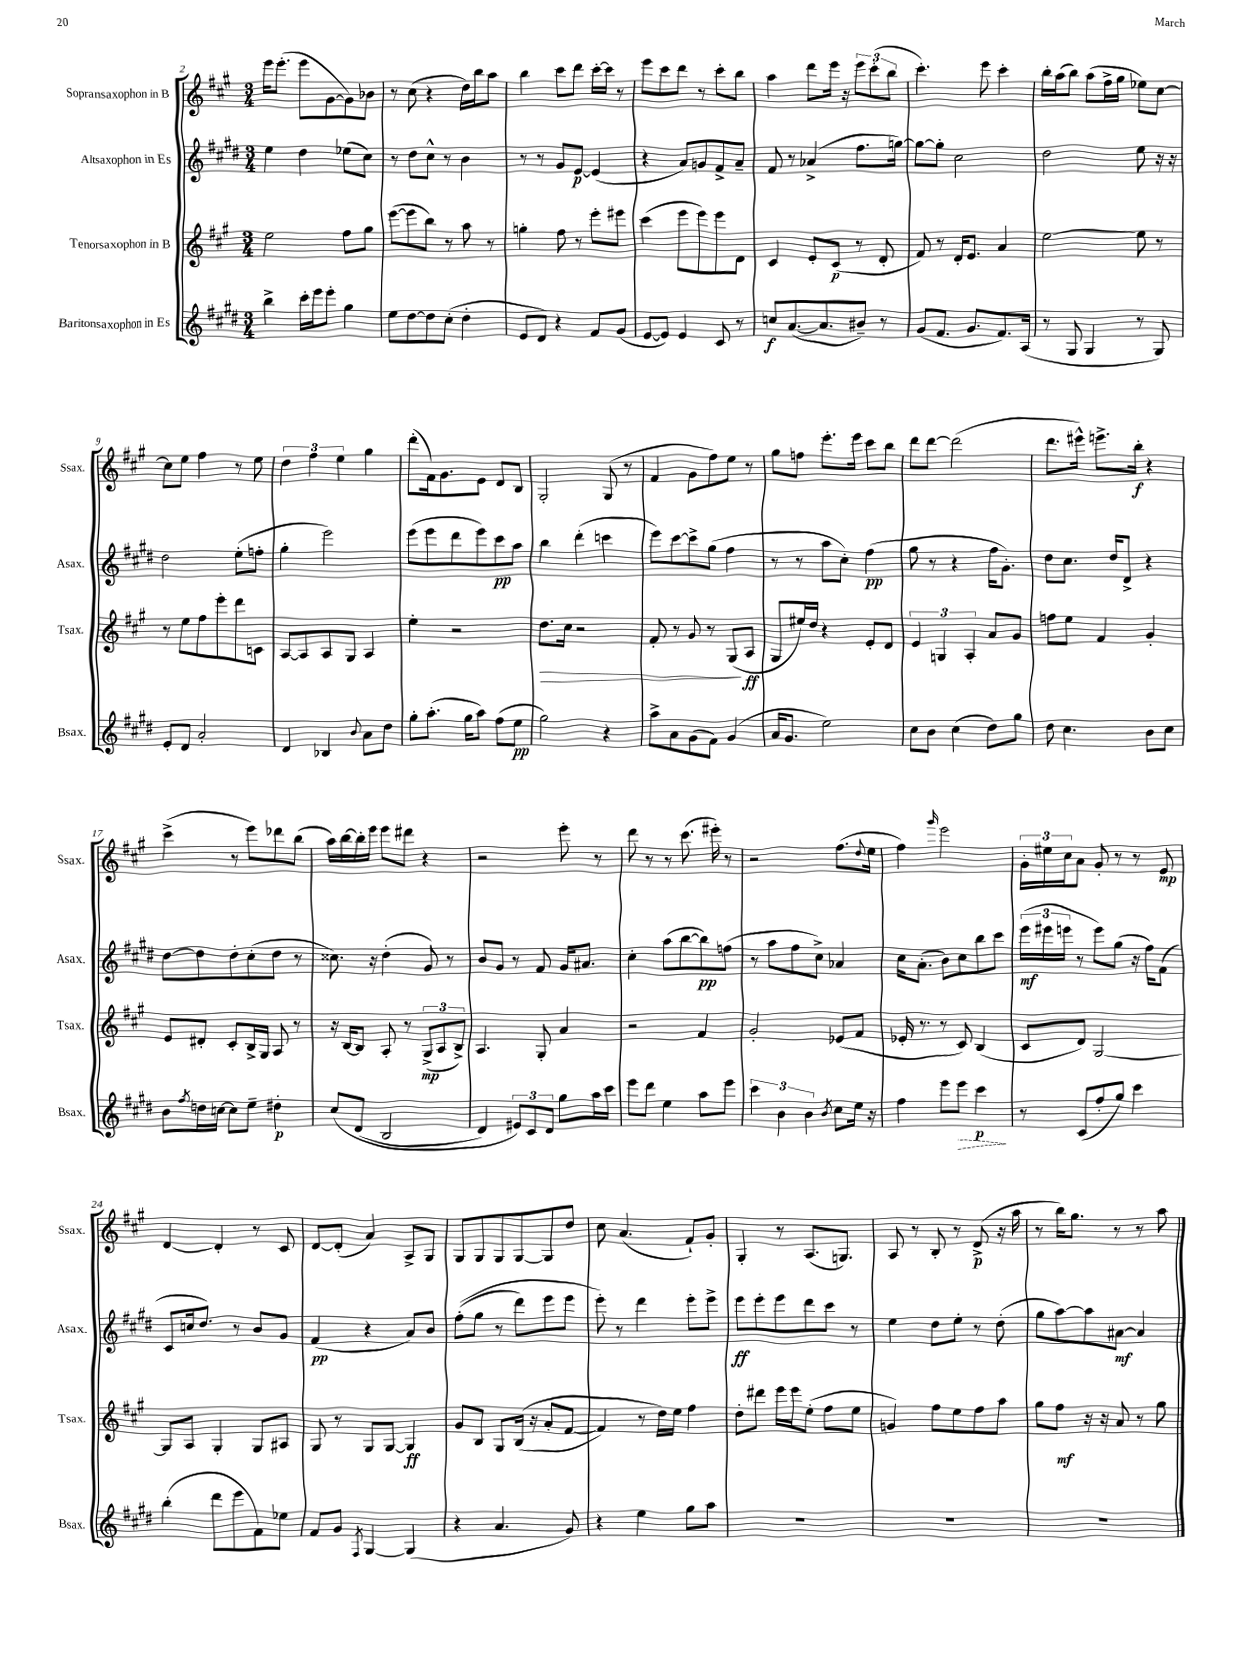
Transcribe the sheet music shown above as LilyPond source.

<<
\new StaffGroup <<
\new Staff = "s0" \with { instrumentName = "Sopransaxophon in B" shortInstrumentName = "Ssax." } {
    \clef treble \key a \major \numericTimeSignature \time 3/4
    e'''16 e'''8.-.( e'''8 gis'8~ gis'8) bes'8 |
    r8 cis''8( r4 d''16) b''16 a''8 |
    b''4 cis'''8 d'''8 cis'''16~-. cis'''16 r8 |
    e'''8 cis'''8 d'''8 r8 cis'''8-. b''8 |
    a''4 d'''8 e'''16 r16 \tuplet 3/2 { e'''8 cis'''8-.( b''8 } |
    cis'''4.-.) e'''8 cis'''4-. |
    b''16-. a''16( b''8) a''8( fis''16-> gis''16 ees''8) cis''8~ |
    cis''8 e''8 fis''4 r8 e''8 |
    \tuplet 3/2 { d''4 fis''4 e''4 } gis''4 |
    d'''8-.( fis'16) gis'8. e'8 d'8 b8 |
    gis2-. gis8( r8 |
    fis'4 gis'8 fis''8) e''8 r8 |
    gis''8 f''8 e'''8.-. e'''16 cis'''8 b''8 |
    d'''8 d'''8~ d'''2( |
    d'''8. eis'''16-^) e'''8.-> b''16-.\f r4 |
    cis'''4->( r8 e'''8) des'''8 b''8( |
    a''16) b''16~ b''16-. e'''16 e'''8 dis'''8 r4 |
    r2 e'''8-. r8 |
    d'''8 r8 r8 cis'''8.( eis'''16-.) r8 |
    r2 fis''8.( \appoggiatura { d''8 } e''16 |
    fis''4) \grace { gis'''16 } e'''2 |
    \tuplet 3/2 { gis'16-. eis''16 cis''16 } a'8 gis'8-. r8 r8 e'8\mp |
    d'4~ d'4-. r8 cis'8 |
    d'8~ d'8-.( a'4) a8-> gis8 |
    gis8 gis8 gis8 gis8~ gis8 d''8 |
    cis''8 a'4.( fis'8-!) gis'8-. |
    gis4-. r8 a8.( g8.) |
    a8 r8 b8-. r8 d'8->\p( r16 a''16 |
    r8 b''16) gis''8. r8 r8 a''8 \bar "|." |
}
\new Staff = "s1" \with { instrumentName = "Altsaxophon in Es" shortInstrumentName = "Asax." } {
    \clef treble \key e \major \numericTimeSignature \time 3/4
    e''4 dis''4 ees''8( cis''8) |
    r8 dis''8 cis''8-^ r8 b'4 |
    r8 r8 gis'8 e'8~\p e'4( |
    r4 a'8) g'8 fis'8-> a'8-- |
    fis'8 r8 aes'4->( fis''8. g''16~) |
    g''8~ g''8-. cis''2 |
    dis''2 e''8 r16 r16 |
    dis''2 e''8-.( f''8-. |
    gis''4-. e'''2) |
    e'''8( e'''8 dis'''8 e'''8) cis'''8\pp a''8 |
    b''4 dis'''4-.( c'''4 |
    e'''8) cis'''8~ cis'''8-> gis''8( fis''4 |
    r8 r8 a''8 cis''8-.) fis''4\pp( |
    gis''8 r8 r4 fis''16 gis'8.-.) |
    dis''8 cis''8. dis''16 dis'8-> r4 |
    dis''8~ dis''8 dis''8-. cis''8-.( dis''8 r8 |
    cisis''8.) r16 dis''4-.( gis'8) r8 |
    b'8 gis'8 r8 fis'8 gis'16 ais'8. |
    cis''4-. a''8( b''8~ b''8\pp) f''8( |
    r8 a''8 fis''8 cis''8->) aes'4 |
    cis''16 a'8.-.( b'8) cis''8 b''8 cis'''8 |
    \tuplet 3/2 { e'''16\mf( eis'''16 e'''16 } r8 e'''8) gis''8( r16 fis''16) fis'8( |
    cis'8 c''16 dis''8.) r8 b'8 gis'8 |
    fis'4\pp( r4 a'8) b'8 |
    fis''8-.(\( gis''8 r8 dis'''8) e'''8 e'''8 |
    e'''8-.\) r8 dis'''4 e'''8-. e'''8-> |
    e'''8\ff e'''8-. e'''8 dis'''8 cis'''8 r8 |
    e''4 dis''8 e''8-. r8 dis''8-.( |
    gis''8 a''8~) a''8 ais'8~\mf ais'4 \bar "|." |
}
\new Staff = "s2" \with { instrumentName = "Tenorsaxophon in B" shortInstrumentName = "Tsax." } {
    \clef treble \key a \major \numericTimeSignature \time 3/4
    e''2 fis''8 gis''8 |
    e'''8~( e'''8 b''8) r8 a''8 r8 |
    g''4-. fis''8 r8 e'''8-. eis'''8 |
    cis'''4( e'''8 e'''8) e'''8 d'8 |
    cis'4 e'8-. cis'8\p( r8 d'8-. |
    fis'8) r8 d'16-. e'8. a'4 |
    e''2~ e''8 r8 |
    r8 e''8 fis''8 e'''8-. d'''8 c'8 |
    a8~ a8 a8 gis8 a4 |
    e''4-. r2 |
    d''8.\> cis''16 r2 |
    fis'8-. r8 gis'8 r8 gis8\!( a8\ff |
    gis8 eis''16) d''16 r4 e'8-. d'8 |
    \tuplet 3/2 { e'4 g4 a4-. } a'8 gis'8 |
    f''8 e''8 fis'4 gis'4-. |
    e'8 dis'8-. cis'8-. b16-> gis16 a8 r8 |
    r16 b16~ b8 a8-. r8 \tuplet 3/2 { gis8->\mp( a8 b8->) } |
    a4. gis8-. a'4 |
    r2 fis'4 |
    gis'2-. ees'8( fis'8 |
    ees'16-. r8. r8 cis'8) b4( |
    cis'8 d'8) gis2~ |
    gis8 a8 gis4-. gis8 ais8 |
    gis8 r8 gis8 gis8~ gis4\ff |
    gis'8 b8 gis8 b16(\( r16 a'8-. fis'8~ |
    fis'4) r8 d''16\) e''16 fis''4 |
    d''8-. dis'''8 e'''16 e'''16 e''8-.( fis''8 e''8 |
    g'4) fis''8 e''8 fis''8 a''8 |
    gis''8 fis''8\mf r16 r16 a'8 r8 gis''8 \bar "|." |
}
\new Staff = "s3" \with { instrumentName = "Baritonsaxophon in Es" shortInstrumentName = "Bsax." } {
    \clef treble \key e \major \numericTimeSignature \time 3/4
    b''4-> cis'''16-. e'''16 e'''8-. gis''4 |
    e''8 dis''8~ dis''8 cis''8-.( dis''4-. |
    e'8 dis'8) r4 fis'8 gis'8( |
    e'8~ e'8) e'4 cis'8 r8 |
    c''8\f a'8.~( a'8. bis'8--) r8 |
    gis'8( fis'8. gis'8. fis'8.) a16( |
    r8 gis8 gis4 r8 gis8) |
    e'8-. dis'8 a'2-. |
    dis'4 bes4 \appoggiatura { b'8 } a'8 dis''8 |
    gis''8-. a''8.-.( gis''16 a''8) fis''8( e''8\pp |
    gis''2) r4 |
    a''8-> a'8 gis'8( fis'8) gis'4( |
    a'16 gis'8. e''2) |
    cis''8 b'8 cis''4( dis''8) gis''8 |
    dis''8 cis''4. b'8 cis''8 |
    b'8 \acciaccatura { fis''8 } d''16 c''16~ c''8 e''8-- dis''4-.\p |
    cis''8\( dis'8( b2 |
    dis'4) \tuplet 3/2 { eis'8\) cis'8 dis'8 } gis''8 a''16 cis'''16 |
    e'''8 dis'''8 e''4 a''8 e'''8 |
    \tuplet 3/2 { cis'''4 b'4 b'4 } \acciaccatura { b'8 } cis''8 e''16 r16 |
    fis''4 e'''8 \once \override Hairpin.style = #'dashed-line e'''8\> cis'''4\p\! |
    r8 cis'8( fis''8-. gis''8) cis'''4 |
    b''4-.( dis'''8 e'''8 fis'8) ees''8 |
    fis'8 gis'8 \acciaccatura { fis8 } gis4~ gis4( |
    r4 a'4. gis'8) |
    r4 e''4 gis''8 a''8 |
    R2. |
    R2. |
    R2. \bar "|." |
}
>>
>>
\layout { \context { \Score currentBarNumber = #2 } }
